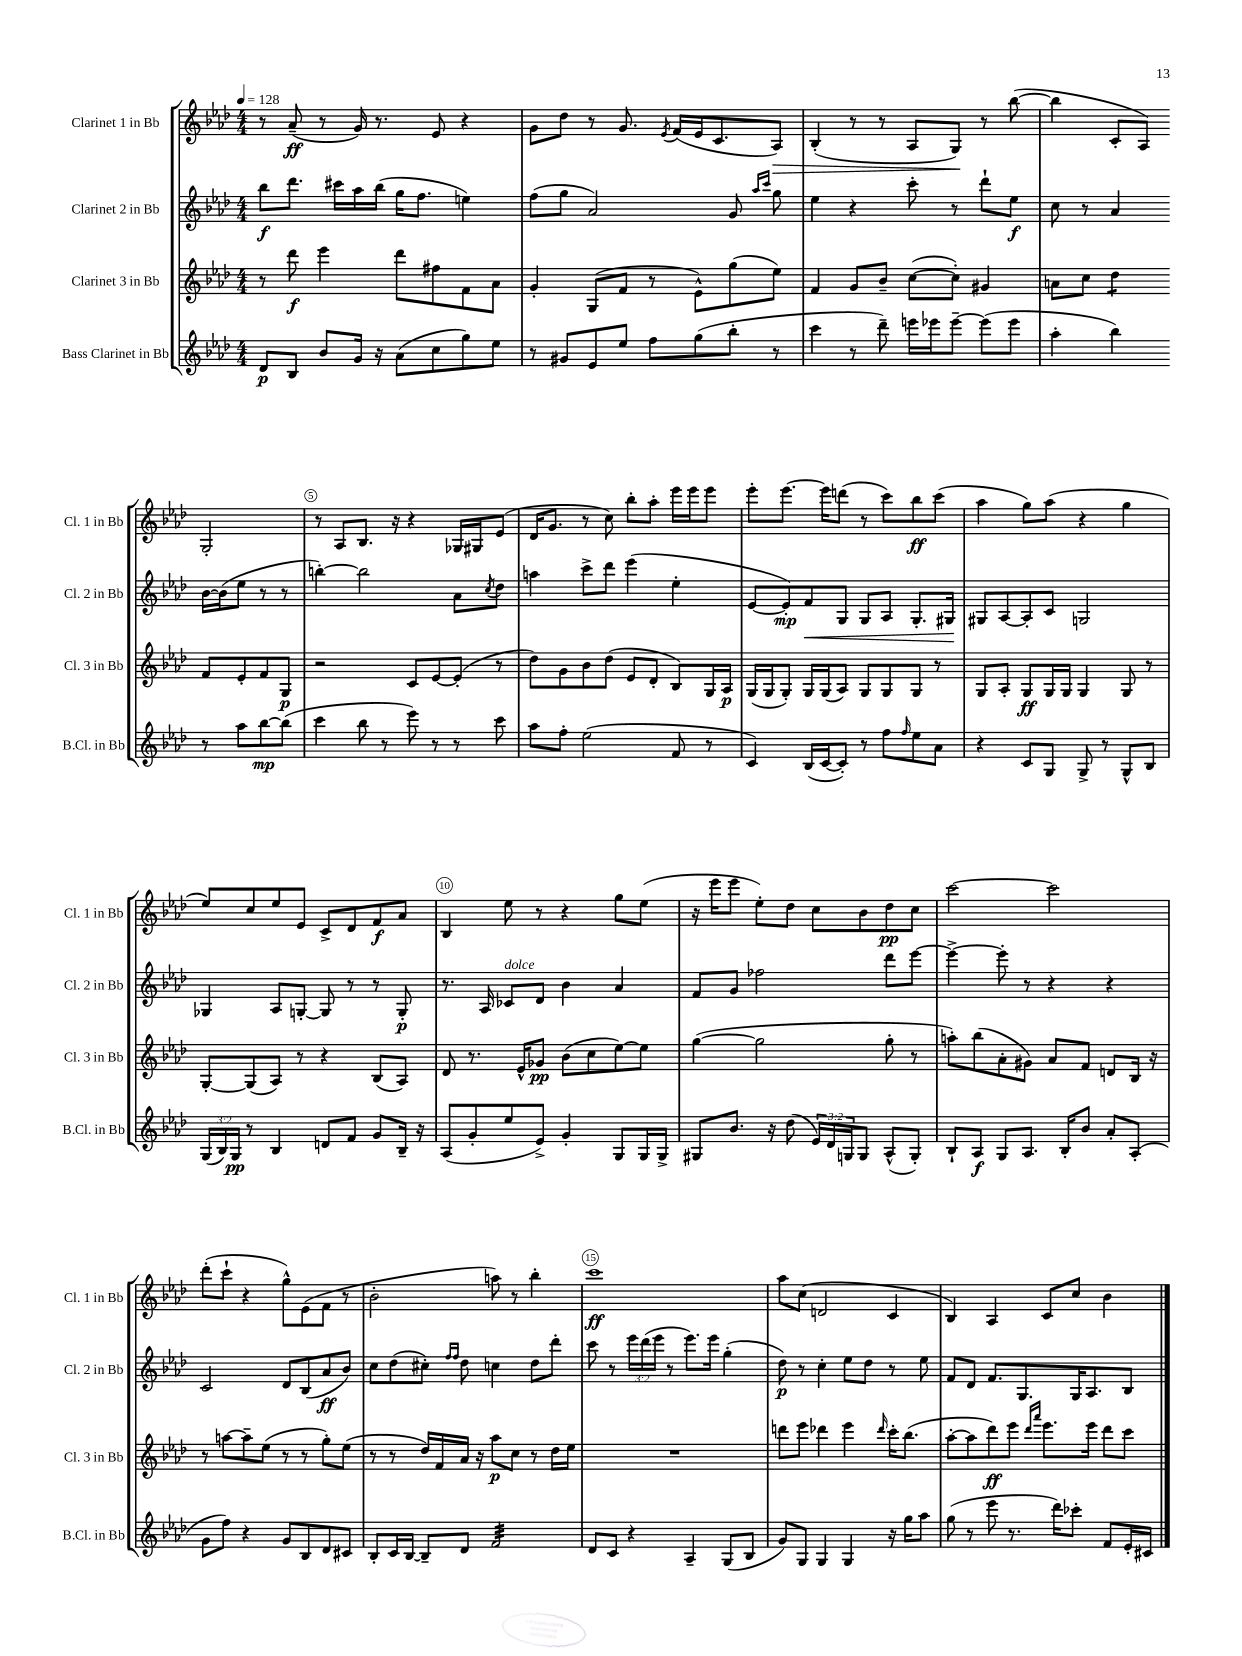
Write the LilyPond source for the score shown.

<<
\new StaffGroup <<
\new Staff = "s0" \with { instrumentName = "Clarinet 1 in Bb" shortInstrumentName = "Cl. 1 in Bb" } {
    \clef treble \key aes \major \numericTimeSignature \time 4/4 \tempo 4 = 128
    r8 aes'8--\ff( r8 g'16) r8. ees'8 r4 |
    g'8 des''8 r8 g'8. \acciaccatura { ees'8 } f'16( ees'16 c'8. aes8\>) |
    bes4-.( r8 r8 aes8 g8\!) r8 bes''8~( |
    bes''4 c'8-. aes8) g2-. |
    r8 aes8 bes8. r16 r4 ges16 gis16 ees'8( |
    des'16 g'8. r8 c''8) bes''8-. aes''8-. ees'''16 ees'''16 ees'''8 |
    ees'''8-. ees'''8.~ ees'''16 d'''8( r8 c'''8) bes''8\ff c'''8( |
    aes''4 g''8) aes''8( r4 g''4 |
    ees''8) c''8 ees''8 ees'8 c'8-> des'8 f'8\f aes'8 |
    bes4 ees''8 r8 r4 g''8 ees''8( |
    r16 ees'''16 ees'''8 ees''8-.) des''8 c''8 bes'8 des''8\pp c''8 |
    c'''2~ c'''2 |
    des'''8-.( c'''8-! r4 g''8-^) ees'8( f'8 r8 |
    bes'2-. a''8) r8 bes''4-. |
    c'''1\ff |
    aes''8 c''8( d'2 c'4 |
    bes4) aes4 c'8 c''8 bes'4 \bar "|." |
}
\new Staff = "s1" \with { instrumentName = "Clarinet 2 in Bb" shortInstrumentName = "Cl. 2 in Bb" } {
    \clef treble \key aes \major \numericTimeSignature \time 4/4 \override Staff.TupletNumber.text = #tuplet-number::calc-fraction-text
    bes''8\f des'''8. cis'''16 aes''16 bes''16( g''16 f''8. e''4) |
    f''8( g''8 aes'2) g'8 \grace { aes''16 c'''16 } g''8 |
    ees''4 r4 c'''8-. r8 des'''8-! ees''8\f |
    c''8 r8 aes'4 bes'16~ bes'16( ees''8 r8 r8 |
    b''4~-.) b''2 aes'8 \acciaccatura { c''8 } des''8 |
    a''4 c'''8-> des'''8 ees'''4( ees''4-. |
    ees'8~ ees'8-.\mp) f'8\< g8 g8 aes8 g8.-. gis16\! |
    gis8 aes8~ aes8-. c'8 g2 |
    ges4 aes8 g8~-. g8 r8 r8 g8-.\p |
    r8. aes16 ces'8^\markup { \italic "dolce" } des'8 bes'4 aes'4 |
    f'8 g'8 fes''2 des'''8 ees'''8~ |
    ees'''4~-> ees'''8-. r8 r4 r4 |
    c'2 des'8 bes8( aes'8\ff bes'8) |
    c''8 des''8( cis''8-.) \grace { f''16 f''16 } des''8 c''4 des''8 des'''8-. |
    c'''8 r8 \tuplet 3/2 { ees'''16 des'''16( ees'''16 } r8 ees'''8.) ees'''16 g''4-.( |
    des''8\p) r8 c''4-. ees''8 des''8 r8 ees''8 |
    f'8 des'8 f'8. g8. g16 aes8. bes8 \bar "|." |
}
\new Staff = "s2" \with { instrumentName = "Clarinet 3 in Bb" shortInstrumentName = "Cl. 3 in Bb" } {
    \clef treble \key aes \major \numericTimeSignature \time 4/4
    r8 des'''8\f ees'''4 des'''8 fis''8 f'8 aes'8 |
    g'4-. g8( f'8 r8 ees'8-^) g''8( ees''8) |
    f'4 g'8 bes'8-- c''8~( c''8-.) gis'4 |
    a'8 c''8 des''4:8 f'8 ees'8-. f'8 g8\p |
    r2 c'8 ees'8~ ees'8-.( r8 |
    des''8) g'8 bes'8 des''8( ees'8 des'8-. bes8) g16 aes16\p |
    g16( g16 g8-.) g16 g16( aes8) g8 g8 g8 r8 |
    g8 aes8-. g8\ff g16 g16 g4 g8 r8 |
    g8~-. g8( aes8) r8 r4 bes8( aes8) |
    des'8 r8. ees'16-^ ges'8\pp bes'8( c''8 ees''8~) ees''8 |
    g''4~( g''2 g''8-. r8 |
    a''8-.) bes''8( aes'8-. gis'8) aes'8 f'8 d'8 bes16 r16 |
    r8 a''8~ a''8-- ees''8( r8 r8 g''8-.) ees''8( |
    r8 r8 des''16) f'16 aes'16 r16 aes''8\p c''8 r8 des''16 ees''16 |
    R1 |
    d'''8 ees'''8 des'''4 ees'''4 \grace { des'''16 } c'''16-. bes''8.( |
    aes''8~-. aes''8 des'''8\ff) ees'''8 \grace { des'''16 aes'''16 } ees'''8. ees'''16 des'''8 c'''8 \bar "|." |
}
\new Staff = "s3" \with { instrumentName = "Bass Clarinet in Bb" shortInstrumentName = "B.Cl. in Bb" } {
    \clef treble \key aes \major \numericTimeSignature \time 4/4 \override Staff.TupletNumber.text = #tuplet-number::calc-fraction-text
    des'8\p bes8 bes'8 g'16 r16 aes'8( c''8 g''8) ees''8 |
    r8 gis'8 ees'8 ees''8 f''8 g''8( bes''8-. r8 |
    c'''4 r8 des'''8--) e'''16 ees'''16 ees'''8~-- ees'''8( ees'''8 |
    aes''4-. bes''4) r8 aes''8 bes''8~\mp bes''8( |
    c'''4 bes''8 r8 ees'''8) r8 r8 c'''8 |
    aes''8 f''8-. ees''2( f'8 r8 |
    c'4) bes16( c'16~ c'8-.) r8 f''8 \grace { f''16 } ees''8 aes'8 |
    r4 c'8 g8 g8-> r8 g8-^ bes8 |
    \tuplet 3/2 { g16( bes16) g16\pp } r8 bes4 d'8 f'8 g'8 bes16-- r16 |
    aes8( g'8-. ees''8 ees'8->) g'4-. g8 g16 g16-> |
    gis8 bes'8. r16 des''8( \tuplet 3/2 { ees'16) des'16 g16 } g8 aes8-^( g8-.) |
    bes8-! aes8\f g8 aes8. bes16-. bes'8 aes'8-. aes8-.( |
    g'8 f''8) r4 g'8 bes8 des'8 cis'8 |
    bes8-. c'16 bes16~ bes8-- des'8 f'2:32 |
    des'8 c'8 r4 aes4-- g8( bes8 |
    g'8) g8 g4 g4 r16 g''16 aes''8 |
    g''8( r8 ees'''8 r8. des'''16) ces'''8-. f'8 ees'16-. cis'16 \bar "|." |
}
>>
>>
\layout { \context { \Score \override BarNumber.break-visibility = ##(#f #t #t) barNumberVisibility = #(every-nth-bar-number-visible 5) \override BarNumber.stencil = #(make-stencil-circler 0.1 0.3 ly:text-interface::print) } }
